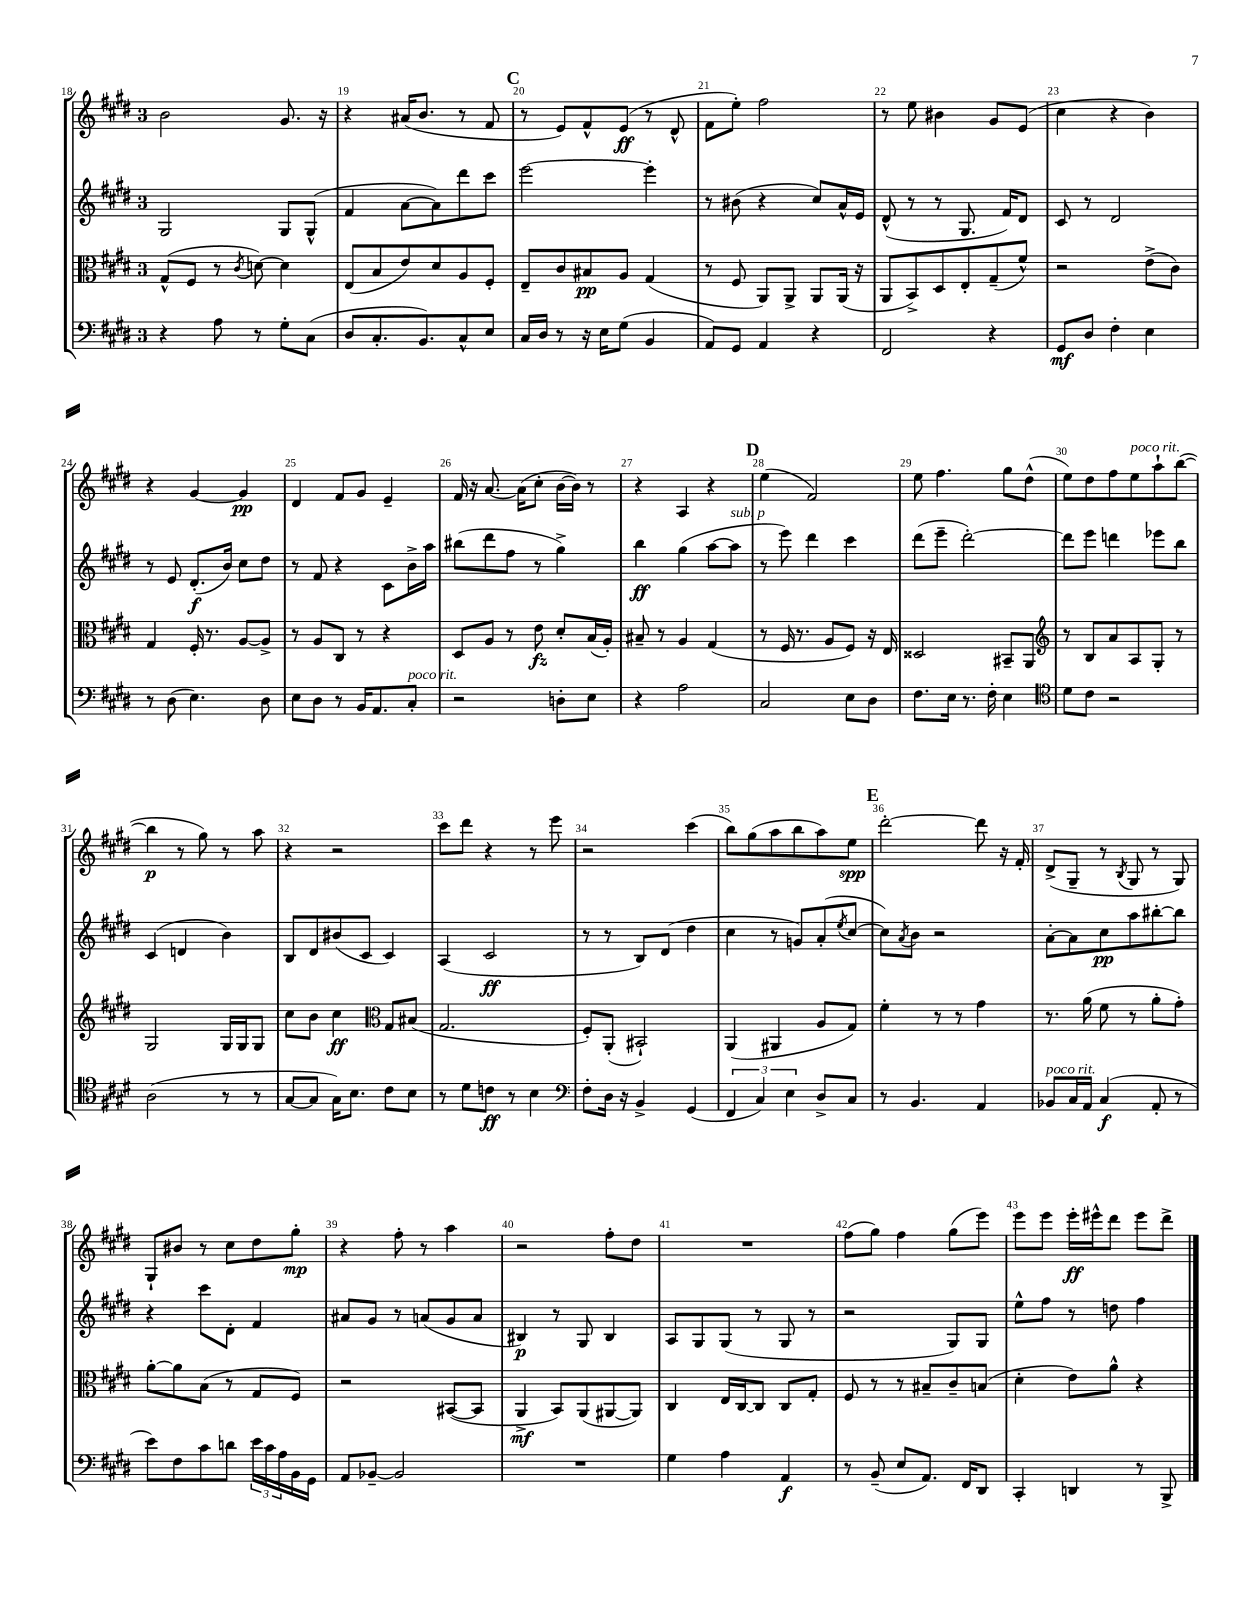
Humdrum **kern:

**kern	**dynam	**kern	**dynam	**kern	**dynam	**kern	**dynam
*part4	*part4	*part3	*part3	*part2	*part2	*part1	*part1
*staff4	*staff4	*staff3	*staff3	*staff2	*staff2	*staff1	*staff1
*clefF4	*	*clefC3	*	*clefG2	*	*clefG2	*
*k[f#c#g#d#]	*	*k[f#c#g#d#]	*	*k[f#c#g#d#]	*	*k[f#c#g#d#]	*
*M3/4	*	*M3/4	*	*M3/4	*	*M3/4	*
=18	=18	=18	=18	=18	=18	=18	=18
4r	.	(8G#^^/L	.	2G#/	.	2b\	.
.	.	8F#/J	.	.	.	.	.
8A\	.	8r	.	.	.	.	.
.	.	8qc#/	.	.	.	.	.
8r	.	[8dn\)	.	.	.	.	.
8G#'\L	.	4d\]	.	8G#/L	.	8.g#/	.
(8C#\J	.	.	.	(8G#^^/J	.	.	.
.	.	.	.	.	.	16r	.
=19	=19	=19	=19	=19	=19	=19	=19
8D#/L	.	(8E/L	.	4f#/	.	4r	.
8.C#'/	.	8B/	.	.	.	.	.
.	.	8e/)	.	[8a\L	.	(16a#X/KL	.
8.BB/)	.	.	.	.	.	8.b/J	.
.	.	8d#/	.	8a\])	.	.	.
8C#^^/	.	8A/	.	8ddd#\	.	8r	.
8E/J	.	8F#'/J	.	8ccc#\J	.	8f#/	.
!!LO:REH:place=s1:t=C
=20	=20	=20	=20	=20	=20	=20	=20
16C#/LL	.	8E~/L	.	[2eee\	.	8r	.
16D#/JJ	.	.	.	.	.	.	.
8r	.	8c#/	.	.	.	8e/L)	.
16r	.	8B#X/	pp	.	.	8f#^^/	.
16E\KL	.	.	.	.	.	.	.
(8G#\J	.	8A/J	.	.	.	(8e/J	ff
4BB/	.	(4G#/	.	4eee'\]	.	8r	.
.	.	.	.	.	.	8d#^^/	.
=21	=21	=21	=21	=21	=21	=21	=21
8AA/L)	.	8r	.	8r	.	8f#\L	.
8GG#/J	.	8F#/	.	(8b#X\	.	8ee'\J)	.
4AA/	.	8AA/L)	.	4r	.	2ff#\	.
.	.	8AA^/J	.	.	.	.	.
4r	.	8AA/L	.	8cc#/L)	.	.	.
.	.	(16AA/Jk	.	16a^^/L	.	.	.
.	.	16r	.	16e/JJ	.	.	.
=22	=22	=22	=22	=22	=22	=22	=22
2FF#/	.	8AA/L	.	(8d#^^/	.	8r	.
.	.	8BB^/)	.	8r	.	8ee\	.
.	.	8D#/	.	8r	.	4b#X\	.
.	.	8E'/	.	8.G#/	.	.	.
4r	.	(8G#~/	.	.	.	8g#/L	.
.	.	.	.	16f#/KL)	.	.	.
.	.	8f#^^/J)	.	8d#/J	.	(8e/J	.
=23	=23	=23	=23	=23	=23	=23	=23
8GG#/L	mf	2r	.	8c#/	.	4cc#\	.
8D#/J	.	.	.	8r	.	.	.
4F#'\	.	.	.	2d#/	.	4r	.
4E\	.	(8e^\L	.	.	.	4b\)	.
.	.	8c#\J)	.	.	.	.	.
!!LO:LB:g=z
=24	=24	=24	=24	=24	=24	=24	=24
8r	.	4G#/	.	8r	.	4r	.
(8D#\	.	.	.	8e/	.	.	.
4.E\)	.	16F#'/	.	(8.d#'/L	f	[4g#/	.
.	.	8.r	.	.	.	.	.
.	.	.	.	16b/Jk)	.	.	.
.	.	[8A/L	.	8cc#\L	.	4g#/]	pp
8D#\	.	8A^/J]	.	8dd#\J	.	.	.
=25	=25	=25	=25	=25	=25	=25	=25
8E\L	.	8r	.	8r	.	4d#/	.
8D#\J	.	8A/L	.	8f#/	.	.	.
8r	.	8C#/J	.	4r	.	8f#/L	.
16BB/KL	.	8r	.	.	.	8g#/J	.
8.AA/	.	.	.	.	.	.	.
.	.	4r	.	8c#\L	.	4e~/	.
!LO:TX:a:i:t=poco rit.	!	!	!	!	!	!	!
8C#'/J	.	.	.	16b^\L	.	.	.
.	.	.	.	16aa\JJ	.	.	.
=26	=26	=26	=26	=26	=26	=26	=26
2r	.	8D#/L	.	(8bb#X\L	.	16f#/	.
.	.	.	.	.	.	16r	.
.	.	8A/J	.	8ddd#\	.	[8.a/	.
.	.	8r	.	8ff#\J	.	.	.
.	.	.	.	.	.	(16a\KL]	.
.	.	8e\	fz	8r	.	8cc#'\J	.
8Dn'\L	.	8d#'/L	.	4gg#^\)	.	[16b\LL	.
.	.	.	.	.	.	16b\JJ])	.
8E\J	.	(16B/L	.	.	.	8r	.
.	.	16A'/JJ)	.	.	.	.	.
=27	=27	=27	=27	=27	=27	=27	=27
4r	.	8B#X~/	.	4bb\	ff	4r	.
.	.	8r	.	.	.	.	.
2A\	.	4A/	.	(4gg#\	.	4A/	.
.	.	(4G#/	.	[8aa\L	.	4r	.
!	!	!	!	!LO:TX:a:i:t=sub. p	!	!	!
.	.	.	.	8aa\J]	.	.	.
!!LO:REH:place=s1:t=D
=28	=28	=28	=28	=28	=28	=28	=28
2C#/	.	8r	.	8r	.	(4ee\	.
.	.	16F#/	.	8eee\)	.	.	.
.	.	8.r	.	.	.	.	.
.	.	.	.	4ddd#\	.	2f#/)	.
.	.	8A/L	.	.	.	.	.
8E\L	.	8F#/J)	.	4ccc#\	.	.	.
8D#\J	.	16r	.	.	.	.	.
.	.	16E/	.	.	.	.	.
=29	=29	=29	=29	=29	=29	=29	=29
8.F#\L	.	2D##X/	.	(8ddd#\L	.	8ee\	.
.	.	.	.	8eee~\J	.	4.ff#\	.
16E\Jk	.	.	.	.	.	.	.
8.r	.	.	.	[2ddd#'\)	.	.	.
16F#'\	.	.	.	.	.	.	.
4E\	.	8BB#X~/L	.	.	.	8gg#\L	.
.	.	8AA/J	.	.	.	(8dd#^^\J	.
=30	=30	=30	=30	=30	=30	=30	=30
*clefC4	*	*clefG2	*	*	*	*	*
8d#\L	.	8r	.	8ddd#\L]	.	8ee\L)	.
8c#\J	.	8B/L	.	8eee\J	.	8dd#\	.
2r	.	8a/	.	4dddn\	.	8ff#\	.
!	!	!	!	!	!	!LO:TX:a:i:t=poco rit.	!
.	.	8A/	.	.	.	8ee\	.
.	.	8G#'/J	.	8eee-X\L	.	8aa`\	.
.	.	8r	.	8bb\J	.	([8bb\J	.
!!LO:LB:g=z
=31	=31	=31	=31	=31	=31	=31	=31
(2A\	.	2G#/	.	(4c#/	.	4bb\]	p
.	.	.	.	4dn/	.	8r	.
.	.	.	.	.	.	8gg#\)	.
8r	.	16G#/LL	.	4b\)	.	8r	.
.	.	16G#/J	.	.	.	.	.
8r	.	8G#/J	.	.	.	8aa\	.
=32	=32	=32	=32	=32	=32	=32	=32
[8G#/L	.	8cc#\L	.	8B/L	.	4r	.
8G#/J]	.	8b\J	.	8d#/	.	.	.
16G#\KL)	.	4cc#\	ff	(8b#X/	.	2r	.
8.B\J	.	.	.	.	.	.	.
.	.	.	.	8c#/J	.	.	.
*	*	*clefC3	*	*	*	*	*
8c#\L	.	8G#/L	.	4c#/)	.	.	.
8B\J	.	(8B#X/J	.	.	.	.	.
=33	=33	=33	=33	=33	=33	=33	=33
8r	.	2.G#/	.	(4A/	.	8ccc#\L	.
8d#\L	.	.	.	.	.	8ddd#\J	.
8cn\J	ff	.	.	2c#/	ff	4r	.
8r	.	.	.	.	.	.	.
4B\	.	.	.	.	.	8r	.
.	.	.	.	.	.	8eee\	.
=34	=34	=34	=34	=34	=34	=34	=34
*clefF4	*	*	*	*	*	*	*
8F#'\L	.	8F#'/L)	.	8r	.	2r	.
16D#\Jk	.	(8AA'/J	.	8r	.	.	.
16r	.	.	.	.	.	.	.
4BB^/	.	2BB#X`/)	.	8B/L)	.	.	.
.	.	.	.	(8d#/J	.	.	.
(4GG#/	.	.	.	4dd#\	.	(4ccc#\	.
=35	=35	=35	=35	=35	=35	=35	=35
6FF#/	.	(4AA/	.	4cc#\	.	8bb\L)	.
.	.	.	.	.	.	(8gg#\	.
6C#/)	.	.	.	.	.	.	.
.	.	4AA#X/	.	8r	.	8aa\	.
6E\	.	.	.	.	.	.	.
.	.	.	.	8gn/L)	.	8bb\	.
8D#^/L	.	8A/L	.	(8a'/	.	8aa\)	.
.	.	.	.	8qee/	.	.	.
8C#/J	.	8G#/J)	.	[8cc#/J	.	8ee\J	spp
!!LO:REH:place=s1:t=E
=36	=36	=36	=36	=36	=36	=36	=36
8r	.	4f#'\	.	8cc#\L])	.	[2ddd#'\	.
.	.	.	.	8qa/	.	.	.
4.BB/	.	.	.	8b\J	.	.	.
.	.	8r	.	2r	.	.	.
.	.	8r	.	.	.	.	.
4AA/	.	4g#\	.	.	.	8ddd#\]	.
.	.	.	.	.	.	16r	.
.	.	.	.	.	.	16f#'/	.
=37	=37	=37	=37	=37	=37	=37	=37
!LO:TX:a:i:t=poco rit.	!	!	!	!	!	!	!
8BB-X/L	.	8.r	.	[8a'\L	.	(8d#^/L	.
16C#/L	.	.	.	8a\]	.	8G#~/J	.
16AA/JJ	.	(16a\	.	.	.	.	.
(4C#/	f	8f#\	.	8cc#\	pp	8r	.
.	.	.	.	.	.	8qB/	.
.	.	8r	.	8aa\	.	8G#/	.
8AA'/	.	8a'\L	.	[8bb#X'\	.	8r	.
8r	.	8g#'\J)	.	8bb#\J]	.	8G#/)	.
!!LO:LB:g=z
=38	=38	=38	=38	=38	=38	=38	=38
8e\L)	.	[8a'\L	.	4r	.	8G#`/L	.
8F#\	.	8a\]	.	.	.	8b#X/J	.
8c#\	.	(8B\J	.	8ccc#\L	.	8r	.
8dn\J	.	8r	.	8d#'\J	.	8cc#\L	.
24e\LL	.	8G#/L	.	4f#/	.	8dd#\	.
24c#\	.	.	.	.	.	.	.
24A\	.	.	.	.	.	.	.
16BB\	.	8F#/J)	.	.	.	8gg#'\J	mp
16GG#\JJ	.	.	.	.	.	.	.
=39	=39	=39	=39	=39	=39	=39	=39
8AA/L	.	2r	.	8a#X/L	.	4r	.
[8BB-X~/J	.	.	.	8g#/J	.	.	.
2BB-/]	.	.	.	8r	.	8ff#'\	.
.	.	.	.	(8an/L	.	8r	.
.	.	([8BB#X/L	.	8g#/	.	4aa\	.
.	.	8BB#/J]	.	8a/J	.	.	.
=40	=40	=40	=40	=40	=40	=40	=40
2.r	.	4AA^/	mf	4B#X/)	p	2r	.
.	.	8BB/L)	.	8r	.	.	.
.	.	(8AA/	.	8G#/	.	.	.
.	.	[8AA#X/	.	4B#/	.	8ff#'\L	.
.	.	8AA#/J])	.	.	.	8dd#\J	.
=41	=41	=41	=41	=41	=41	=41	=41
4G#\	.	4C#/	.	8A/L	.	2.r	.
.	.	.	.	8G#/	.	.	.
4A\	.	16E/LL	.	(8G#/J	.	.	.
.	.	[16C#/J	.	.	.	.	.
.	.	8C#/J]	.	8r	.	.	.
4AA/	f	8C#/L	.	8G#/	.	.	.
.	.	8G#'/J	.	8r	.	.	.
=42	=42	=42	=42	=42	=42	=42	=42
8r	.	8F#/	.	2r	.	(8ff#\L	.
(8BB~/	.	8r	.	.	.	8gg#\J)	.
8E/L	.	8r	.	.	.	4ff#\	.
8.AA/J)	.	8B#X~/L	.	.	.	.	.
.	.	8c#~/	.	8G#/L)	.	(8gg#\L	.
16FF#/KL	.	.	.	.	.	.	.
8DD#/J	.	(8Bn/J	.	8G#/J	.	8eee\J)	.
=43	=43	=43	=43	=43	=43	=43	=43
4CC#'/	.	4d#'\	.	8ee^^\L	.	8eee\L	.
.	.	.	.	8ff#\J	.	8eee\J	.
4DDn/	.	8e\L)	.	8r	.	16eee'\LL	ff
.	.	.	.	.	.	16eee#X^^\J	.
.	.	8a^^\J	.	8ddn\	.	8ddd#\J	.
8r	.	4r	.	4ff#\	.	8eee#\L	.
8BBB^/	.	.	.	.	.	8ddd#^\J	.
==	==	==	==	==	==	==	==
*-	*-	*-	*-	*-	*-	*-	*-
